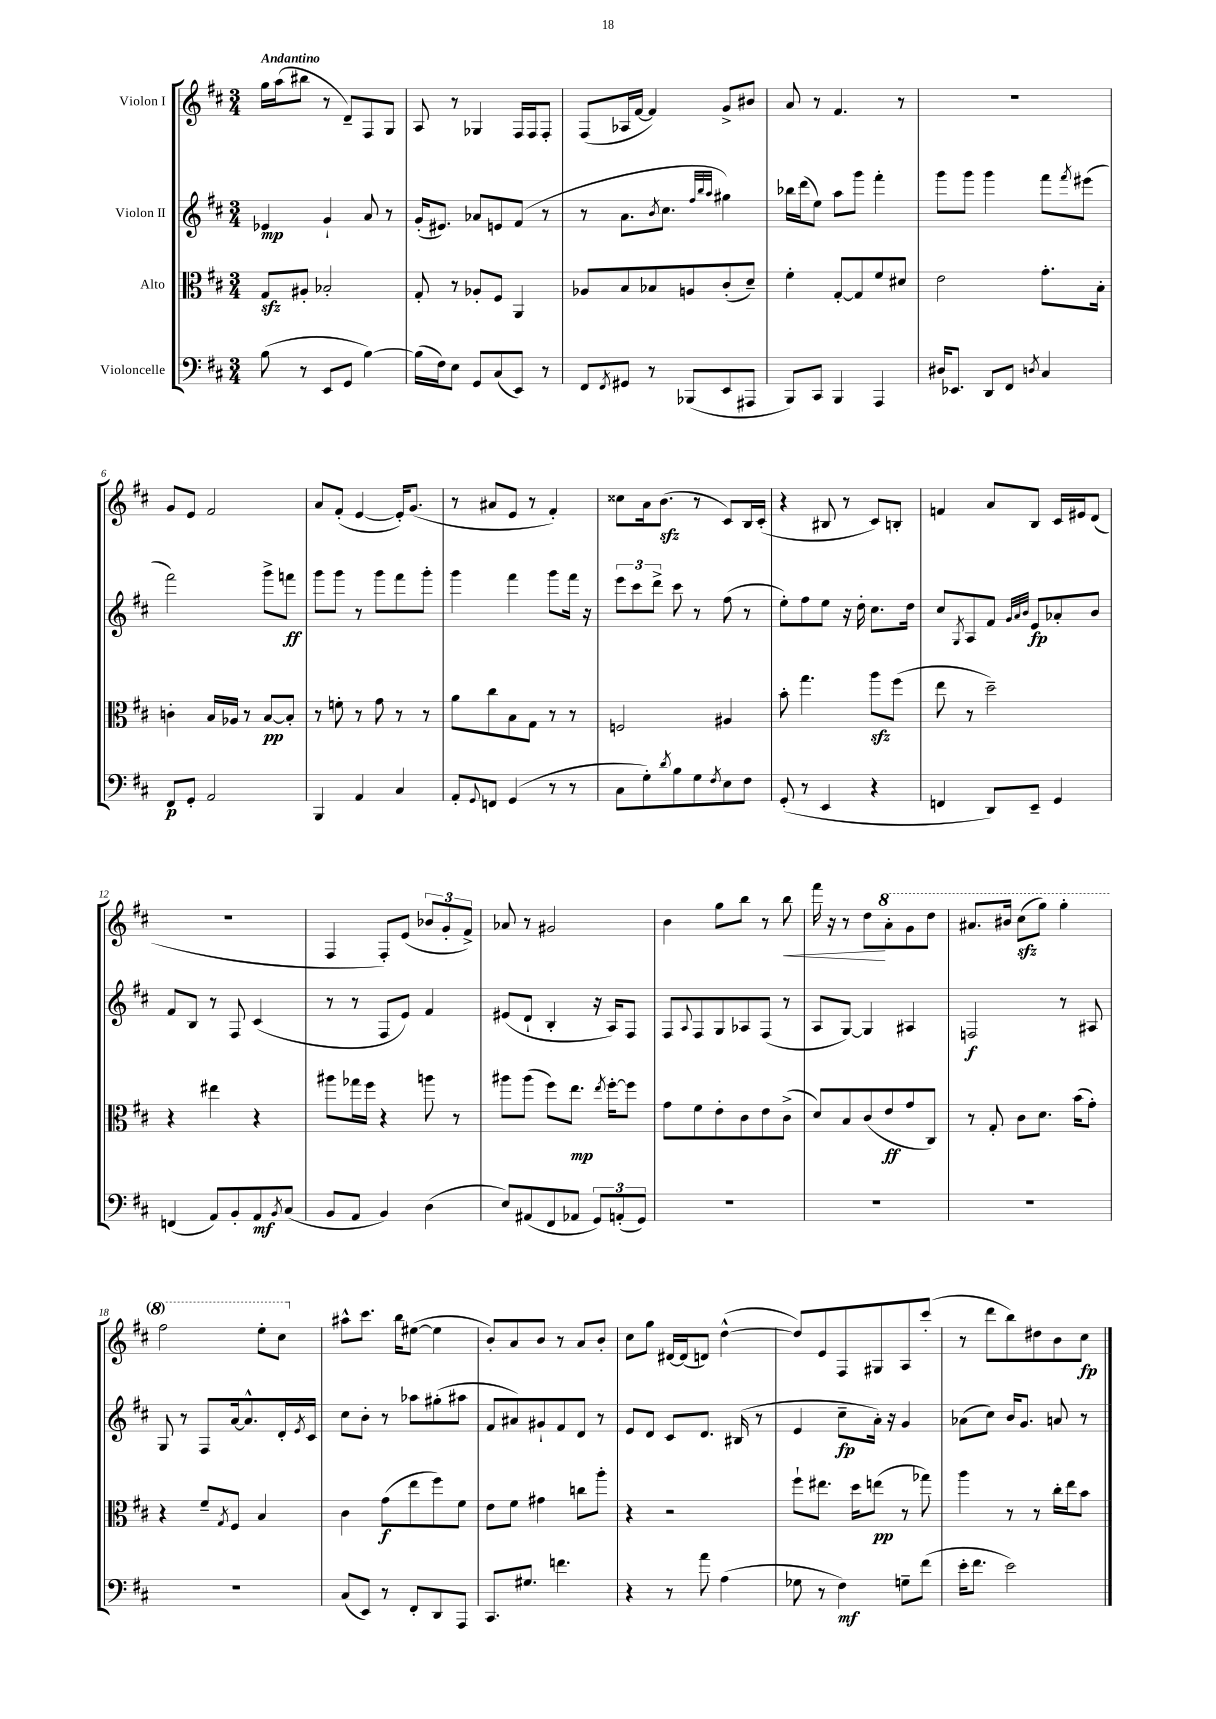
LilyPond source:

<<
\new StaffGroup <<
\new Staff = "s0" \with { instrumentName = "Violon I" } {
    \clef treble \key d \major \numericTimeSignature \time 3/4 \tempo "Andantino"
    g''16 a''16( bis''8 r8 d'8--) fis8 g8 |
    a8 r8 ges4 fis16 fis16 fis8-. |
    fis8( aes16 fis'16~ fis'4) g'8-> bis'8 |
    a'8 r8 fis'4. r8 |
    R2. |
    g'8 e'8 fis'2 |
    a'8 fis'8-.( e'4~ e'16-.) g'8.( |
    r8 ais'8 e'8 r8 fis'4-.) |
    cisis''8 a'16 b'8.\sfz( r8 cis'8) b16 cis'16-.( |
    r4 bis8 r8 cis'8) b8-. |
    f'4 a'8 b8 cis'16 eis'16 d'8( |
    R2. |
    fis4 fis8-.) e'8( \tuplet 3/2 { bes'8 g'8-. fis'8->) } |
    aes'8 r8 gis'2 |
    b'4 g''8 b''8 r8 b''8\< |
    fis'''16 r16 r8 d''8\! \ottava #1 a''8-. g''8 d'''8 |
    ais''8. bis''16 cis'''8\sfz( g'''8) g'''4-. |
    fis'''2 e'''8-. cis'''8 \ottava #0 |
    ais''8-^ cis'''8. b''16 eis''8~( eis''4 |
    b'8-.) a'8 b'8 r8 a'8 b'8-. |
    cis''8 g''8 dis'16~ dis'16( d'8) d''4~-^( |
    d''8) e'8 fis8 gis8 a8 cis'''8-.( |
    r8 d'''8 b''8) dis''8 b'8 cis''8\fp \bar "|." |
}
\new Staff = "s1" \with { instrumentName = "Violon II" } {
    \clef treble \key d \major \numericTimeSignature \time 3/4
    ees'4\mp g'4-! a'8 r8 |
    g'16-.( eis'8.) aes'8 e'8 fis'8( r8 |
    r8 a'8. \acciaccatura { b'8 } cis''8. \grace { fis''32 b''32 a''32 } gis''4) |
    bes''16 d'''16( e''8) a''8 g'''8 fis'''4-. |
    g'''8 g'''8 g'''4 fis'''8 \acciaccatura { fis'''8 } eis'''8( |
    fis'''2) g'''8-> f'''8\ff |
    g'''8 g'''8 r8 g'''8 fis'''8 g'''8-. |
    g'''4 fis'''4 g'''8 fis'''16 r16 |
    \tuplet 3/2 { e'''8 cis'''8 d'''8-> } cis'''8 r8 fis''8( r8 |
    e''8-.) fis''8 e''8 r16 d''16-. cis''8. d''16 |
    cis''8 \acciaccatura { g8 } a8 fis'8 \grace { g'32 a'32 b'32 } e'8\fp aes'8-. b'8 |
    fis'8 b8 r8 fis8 cis'4( |
    r8 r8 fis8 e'8) fis'4 |
    eis'8( d'8-! b4-. r16 a16) fis8 |
    fis8 \appoggiatura { a8 } fis8 g8 aes8 fis8( r8 |
    a8 g8~) g4 ais4 |
    f2\f r8 ais8 |
    g8 r8 fis8 a'16~ a'8.-^ d'16-. \acciaccatura { e'8 } cis'16 |
    cis''8 b'8-. r8 aes''8 gis''8-.( ais''8 |
    fis'8 ais'8) gis'8-! fis'8 d'8 r8 |
    e'8 d'8 cis'8 d'8. bis16( r8 |
    e'4 cis''8--\fp a'16-.) r16 g'4 |
    aes'8( cis''8) b'16 g'8. a'8 r8 \bar "|." |
}
\new Staff = "s2" \with { instrumentName = "Alto" } {
    \clef alto \key d \major \numericTimeSignature \time 3/4
    g8\sfz ais8-. bes2-. |
    g8-. r8 aes8-. fis8 a,4 |
    aes8 b8 bes8 a8 cis'8-.( d'8--) |
    fis'4-. g8~-. g8 fis'8 dis'8 |
    e'2 g'8.-. b16-. |
    c'4-. b16 aes16 r8 b8~\pp b8-. |
    r8 f'8-. r8 g'8 r8 r8 |
    a'8 cis''8 b8 g8 r8 r8 |
    f2 ais4 |
    b'8-. g''4. a''8\sfz fis''8( |
    e''8 r8 d''2--) |
    r4 eis''4 r4 |
    ais''8 ges''16 fis''16 r4 a''8 r8 |
    ais''8 ais''8( fis''8) e''8.\mp \acciaccatura { e''8 } fis''16~-. fis''8 |
    g'8 fis'8 e'8-. cis'8 e'8 cis'8->( |
    d'8) b8 cis'8( e'8\ff g'8 cis8) |
    r8 g8-. cis'8 d'8. b'16( g'8-.) |
    r4 fis'8-- \acciaccatura { g8 } fis8 b4 |
    cis'4 g'8\f( e''8 fis''8) fis'8 |
    e'8 fis'8 gis'4 c''8 a''8-. |
    r4 r2 |
    fis''8-! eis''8. d''16 e''8\pp( r8 ges''8) |
    a''4 r8 r8 cis''16-. e''16 b'8 \bar "|." |
}
\new Staff = "s3" \with { instrumentName = "Violoncelle" } {
    \clef bass \key d \major \numericTimeSignature \time 3/4
    b8( r8 e,8 g,8 b4~) |
    b16( fis16) e8 g,8 cis8( e,8) r8 |
    fis,8 \acciaccatura { fis,8 } gis,8 r8 bes,,8( e,8 ais,,8 |
    b,,8) cis,8 b,,4 a,,4 |
    dis16 ees,8. d,8 fis,8 \acciaccatura { d8 } cis4 |
    fis,8\p g,8-. a,2 |
    b,,4 a,4 cis4 |
    a,8-. \appoggiatura { g,8 } f,8 g,4( r8 r8 |
    cis8 g8-.) \acciaccatura { d'8 } b8 g8 \acciaccatura { fis8 } e8 fis8 |
    g,8-.( r8 e,4 r4 |
    f,4 d,8) e,8-- g,4 |
    f,4( a,8) b,8-. a,8\mf \acciaccatura { b,8 } cis8( |
    b,8 a,8 b,4) d4( |
    e8) ais,8( fis,8 aes,8 \tuplet 3/2 { g,8) a,8-.( g,8) } |
    R2. |
    R2. |
    R2. |
    R2. |
    cis8( e,8) r8 fis,8-. d,8 a,,8 |
    cis,8. gis8. f'4. |
    r4 r8 a'8 a4( |
    ges8 r8 fis4\mf) g8-- fis'8( |
    e'16-. fis'8. e'2) \bar "|." |
}
>>
>>
